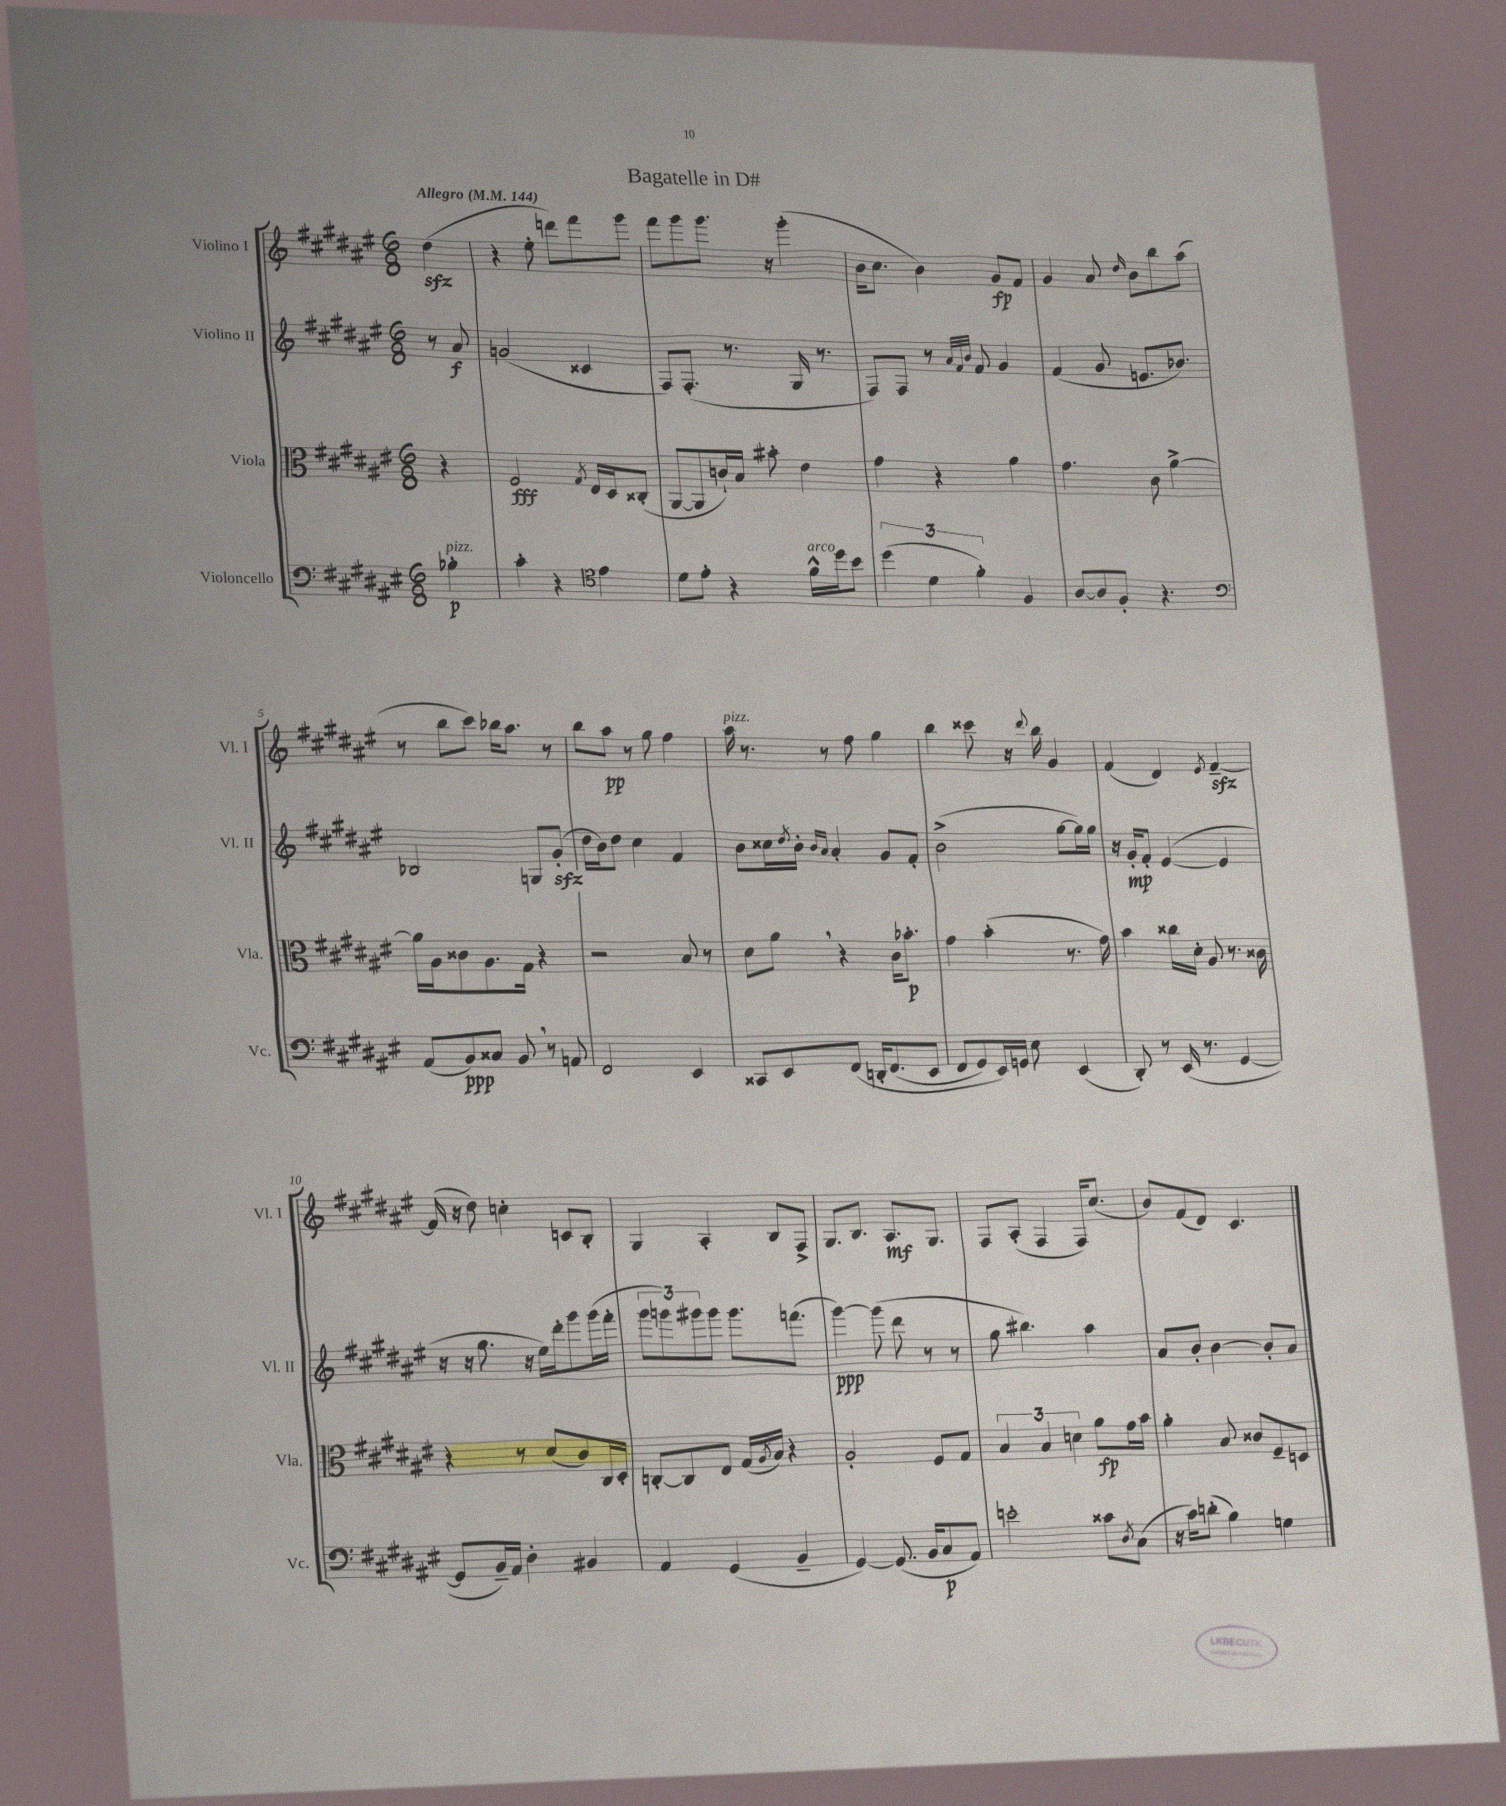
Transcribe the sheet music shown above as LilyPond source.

\header { title = "Bagatelle in D#" }
<<
\new StaffGroup <<
\new Staff = "s0" \with { instrumentName = "Violino I" shortInstrumentName = "Vl. I" } {
    \clef treble \key fis \major \numericTimeSignature \time 6/8 \partial 4 \tempo "Allegro" 4 = 144
    dis''4\sfz( |
    r4 eis''8-. d'''8) fis'''8 gis'''8 |
    fis'''8 gis'''8 gis'''8. r16 gis'''4-.( |
    b'16 cis''8. b'4) gis'8\fp fis'8 |
    gis'4 ais'8 \grace { dis''16 } b'8 b''8 ais''8( |
    r8 b''8 cis'''8) bes''16 ais''8. r8 |
    b''8 ais''8\pp r8 gis''8 fis''4 |
    ais''16^\markup { \italic "pizz." } r8. r8 fis''8 gis''4 |
    b''4 cisis'''8 r16 \appoggiatura { dis'''8 } b''16 gis'4 |
    fis'4( dis'4) \acciaccatura { eis'8 } fis'4~--\sfz |
    fis'16( r16 dis''8) c''4-. c'8 b8-. |
    gis4 ais4-. b8 fis8-> |
    gis8. b8. ais8.\mf gis8. |
    fis8 ais8-.( fis4 fis16) cis''8.( |
    b'8) fis'8( dis'8) cis'4. \bar "|." |
}
\new Staff = "s1" \with { instrumentName = "Violino II" shortInstrumentName = "Vl. II" } {
    \clef treble \key fis \major \numericTimeSignature \time 6/8 \partial 4
    r8 ais'8\f |
    g'2( cisis'4 |
    fis8) fis8.-.( r8. gis16 r8. |
    fis8) fis8 r8 \grace { ais'32 fis'32 b'32 } fis'8 gis'4 |
    fis'4( gis'8 e'8. bes'8.) |
    bes2 g8 gis'8-.\sfz( |
    dis''16 b'16) dis''8 cis''4 fis'4 |
    b'8 cisis''16 \acciaccatura { dis''8 } b'16-. \grace { b'16 ais'16 } ais'4-. gis'8 fis'8-. |
    b'2->( gis''8~ gis''16) gis''16 |
    r16 gis'16-.\mp fis'8-. eis'4~( eis'4 |
    r16 r16 gis''8. r16 eis''16) dis'''16-. gis'''8 gis'''16( fis'''16-. |
    \tuplet 3/2 { gis'''8 g'''8) gis'''8 } gis'''8 gis'''8. f'''8.( |
    gis'''4~\ppp) gis'''8( dis'''8 r8 r8 |
    gis''8 bis''4.) ais''4 |
    ais'8 b'8-. b'4~ b'8-. ais'8 \bar "|." |
}
\new Staff = "s2" \with { instrumentName = "Viola" shortInstrumentName = "Vla." } {
    \clef alto \key fis \major \numericTimeSignature \time 6/8 \partial 4
    r4 |
    fis2\fff \acciaccatura { gis8 } eis16 dis16 cisis8-.( |
    ais,8~ ais,8 c'16-!) b16 bis'8-. eis'4 |
    gis'4 r4 ais'4 |
    gis'4. cis'8 ais'4~-> |
    ais'16 ais16 cisis'8 ais8. gis16 r4 |
    r2 b8 r8 |
    dis'8 ais'8 \breathe r4 cis'16 bes'8.-.\p |
    gis'4 b'4-.( r8. gis'16) |
    b'4 cisis''16 dis'16-. ais8 r8. cisis'16 |
    r4 r8 dis'8( cis'8) cis16 dis16-. |
    c8~-. c8 eis8 gis16( \acciaccatura { ais8 } b16) r4 |
    ais2-. fis8 gis8 |
    \tuplet 3/2 { b4 b4 d'4 } ais'8\fp gis'16 b'16 |
    ais'4-. b8 cisis'8 fis8-- d8 \bar "|." |
}
\new Staff = "s3" \with { instrumentName = "Violoncello" shortInstrumentName = "Vc." } {
    \clef bass \key fis \major \numericTimeSignature \time 6/8 \partial 4
    bes4-.\p^\markup { \italic "pizz." } |
    cis'4-. r4 \clef tenor eis'4 |
    dis'8 eis'8-. r4 fis'16-^^\markup { \italic "arco" } dis''16 b'8 |
    \tuplet 3/2 { dis''4( dis'4 fis'4-.) } fis4 |
    ais8~ ais8 fis8-. r4. |
    \clef bass ais,8( b,8\ppp) cisis8 b,8 \breathe r8 a,8 |
    fis,2 eis,4 |
    cisis,8 eis,8 fis,8\( d,16-. fis,8.( eis,8 |
    fis,8 gis,8) eis,16\) g,16 eis8 eis,4( |
    dis,8-.) r8 eis,16( r8. gis,4~ |
    gis,8 b,16--) ais,16 dis4-. bis,4 |
    ais,4 gis,4( b,4-- |
    gis,4~) gis,8.( b,16 cis8\p ais,8) |
    e'2-. cisis'8 \acciaccatura { dis8 } cis8( |
    r16 cis'16) d'8-.( b4) g4 \bar "|." |
}
>>
>>
